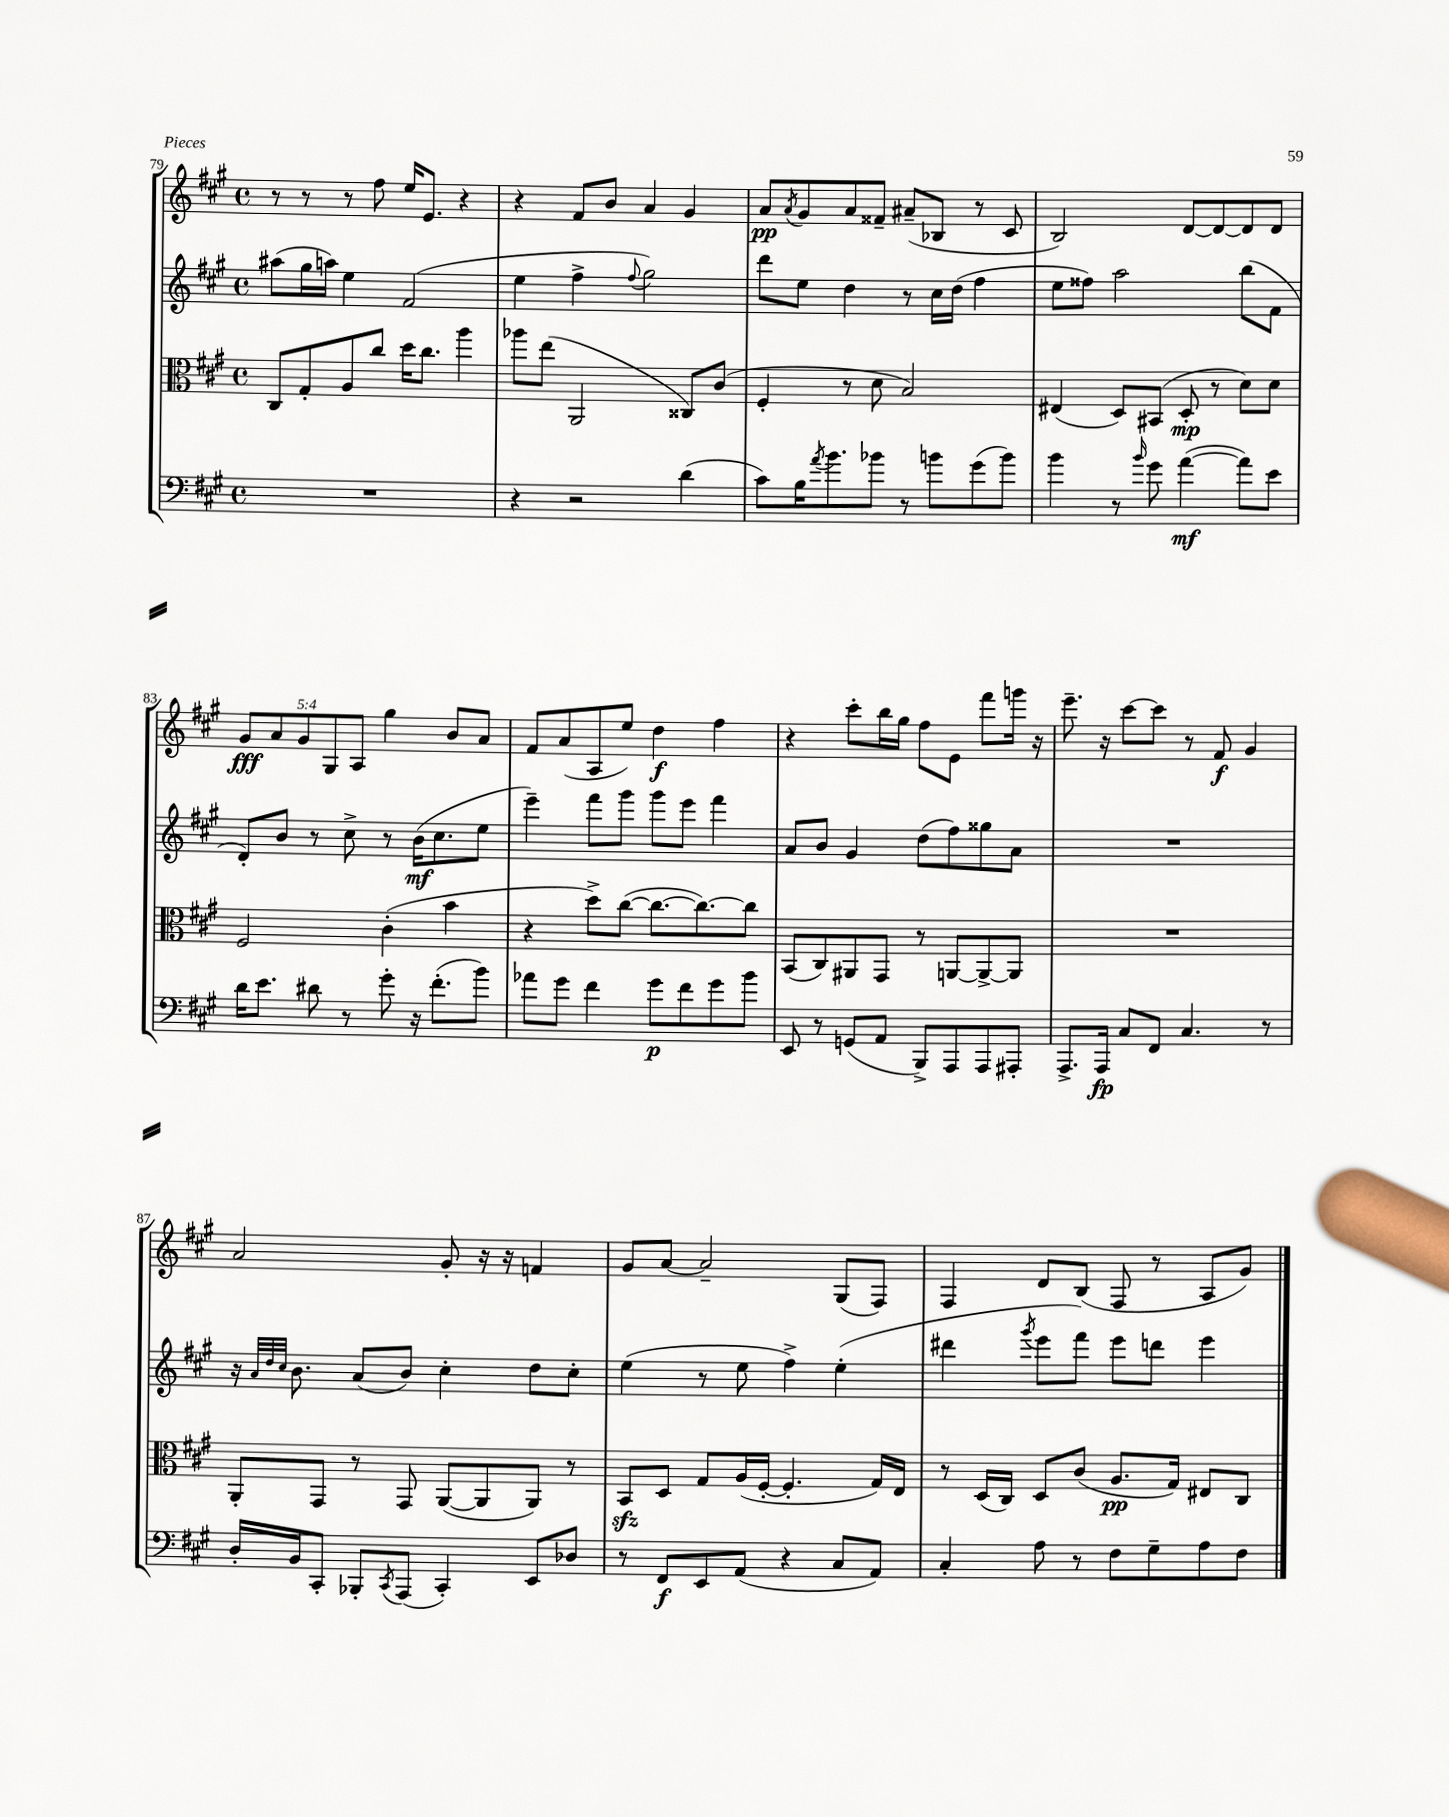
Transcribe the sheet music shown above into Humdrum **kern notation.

**kern	**dynam	**kern	**dynam	**kern	**dynam	**kern	**dynam
*part4	*part4	*part3	*part3	*part2	*part2	*part1	*part1
*staff4	*staff4	*staff3	*staff3	*staff2	*staff2	*staff1	*staff1
*clefF4	*	*clefC3	*	*clefG2	*	*clefG2	*
*k[f#c#g#]	*	*k[f#c#g#]	*	*k[f#c#g#]	*	*k[f#c#g#]	*
*M4/4	*	*M4/4	*	*M4/4	*	*M4/4	*
*met(c)	*	*met(c)	*	*met(c)	*	*met(c)	*
=79	=79	=79	=79	=79	=79	=79	=79
1r	.	8C#/L	.	(8aa#X\L	.	8r	.
.	.	8G#'/	.	16gg#\L	.	8r	.
.	.	.	.	16aan\JJ)	.	.	.
.	.	8A/	.	4ee\	.	8r	.
.	.	8cc#/J	.	.	.	8ff#\	.
.	.	16dd\KL	.	(2f#/	.	16ee/KL	.
.	.	8.cc#\J	.	.	.	8.e/J	.
.	.	4aa\	.	.	.	4r	.
=80	=80	=80	=80	=80	=80	=80	=80
4r	.	8aa-X\L	.	4ee\	.	4r	.
.	.	(8ee\J	.	.	.	.	.
2r	.	2AA/	.	4ff#^\	.	8f#/L	.
.	.	.	.	.	.	8b/J	.
.	.	.	.	8qqff#/	.	.	.
.	.	.	.	2gg#\)	.	4a/	.
(4d\	.	8C##X/L)	.	.	.	4g#/	.
.	.	(8c#/J	.	.	.	.	.
=81	=81	=81	=81	=81	=81	=81	=81
8c#\L)	.	4F#'/	.	8ddd\L	.	8a/L	pp
.	.	.	.	.	.	8qa/	.
16B\K	.	.	.	8ee\J	.	8g#/	.
8qa/	.	.	.	.	.	.	.
8.b\	.	.	.	.	.	.	.
.	.	8r	.	4dd\	.	8a/	.
8b-X\J	.	8d\	.	.	.	8f##X~/J	.
8r	.	2B/)	.	8r	.	(8a#X~/L	.
8bn\L	.	.	.	16cc#\LL	.	8B-X/J	.
.	.	.	.	(16dd\JJ	.	.	.
(8g#\	.	.	.	4ff#\	.	8r	.
8b\J)	.	.	.	.	.	8c#/	.
=82	=82	=82	=82	=82	=82	=82	=82
4b\	.	(4E#X/	.	8ee\L	.	2B/)	.
.	.	.	.	8ff##X\J)	.	.	.
8r	.	8D/L)	.	2aa\	.	.	.
16qqb/	.	.	.	.	.	.	.
8g#\	.	(8BB#X/J	.	.	.	.	.
([4a\	mf	8D'/	mp	.	.	[8d/L	.
.	.	8r	.	.	.	8d/_	.
8a\L])	.	8d\L)	.	(8bb\L	.	8d/]	.
8e\J	.	8d\J	.	8f#\J	.	8d/J	.
!!LO:LB:g=z
=83	=83	=83	=83	=83	=83	=83	=83
16d\KL	.	2F#/	.	8d'/L)	.	10g#/L	fff
8.e\J	.	.	.	.	.	.	.
.	.	.	.	.	.	10a/	.
.	.	.	.	8b/J	.	.	.
.	.	.	.	.	.	10g#/	.
8d#X\	.	.	.	8r	.	.	.
.	.	.	.	.	.	10G#/	.
8r	.	.	.	8cc#^\	.	.	.
.	.	.	.	.	.	10A/J	.
8g#'\	.	(4c#'\	.	8r	.	4gg#\	.
16r	.	.	.	(16b\KL	mf	.	.
(8.f#'\L	.	.	.	8.cc#\	.	.	.
.	.	4b\	.	.	.	8b/L	.
8b\J)	.	.	.	8ee\J	.	8a/J	.
=84	=84	=84	=84	=84	=84	=84	=84
8a-X\L	.	4r	.	4eee~\)	.	8f#/L	.
8g#\J	.	.	.	.	.	(8a/	.
4f#\	.	8dd^\L)	.	8fff#\L	.	8A/	.
.	.	([8cc#\J	.	8ggg#\J	.	8ee/J)	.
8g#\L	p	8.cc#\L_	.	8ggg#\L	.	4dd\	f
8f#\	.	.	.	8eee\J	.	.	.
.	.	8.cc#\_)	.	.	.	.	.
8g#\	.	.	.	4fff#\	.	4ff#\	.
8b\J	.	8cc#\J]	.	.	.	.	.
=85	=85	=85	=85	=85	=85	=85	=85
8EE/	.	(8BB/L	.	8a/L	.	4r	.
8r	.	8C#/)	.	8b/J	.	.	.
(8GGn/L	.	8AA#X/	.	4g#/	.	8ccc#'\L	.
8AA/J	.	8GG#/J	.	.	.	16bb\L	.
.	.	.	.	.	.	16gg#\JJ	.
8BBB^/L)	.	8r	.	(8dd\L	.	8ff#\L	.
8AAA/	.	[8AAn/L	.	8ff#\)	.	8e\J	.
8AAA/	.	8AA^/_	.	8gg##X\	.	8fff#\L	.
8AAA#X'/J	.	8AA/J]	.	8a\J	.	16gggn\Jk	.
.	.	.	.	.	.	16r	.
=86	=86	=86	=86	=86	=86	=86	=86
8.AAA^/L	.	1r	.	1r	.	8.eee~\	.
16AAA/Jk	fp	.	.	.	.	16r	.
8C#/L	.	.	.	.	.	[8ccc#\L	.
8FF#/J	.	.	.	.	.	8ccc#\J]	.
4.C#/	.	.	.	.	.	8r	.
.	.	.	.	.	.	8f#/	f
.	.	.	.	.	.	4g#/	.
8r	.	.	.	.	.	.	.
!!LO:LB:g=z
=87	=87	=87	=87	=87	=87	=87	=87
16D'/LL	.	8AA'/L	.	16r	.	2a/	.
.	.	.	.	32qqa/LLL	.	.	.
.	.	.	.	32qqdd/	.	.	.
.	.	.	.	32qqcc#/JJJ	.	.	.
16BB/J	.	.	.	8.b\	.	.	.
8CC#'/J	.	8GG#/J	.	.	.	.	.
8BBB-X'/L	.	8r	.	(8a/L	.	.	.
8qCC#/	.	.	.	.	.	.	.
(8AAA/J	.	8GG#/	.	8b/J)	.	.	.
4CC#'/)	.	([8AA/L	.	4cc#'\	.	8g#'/	.
.	.	8AA/]	.	.	.	16r	.
.	.	.	.	.	.	16r	.
8EE/L	.	8AA/J)	.	8dd\L	.	4fn/	.
8D-X/J	.	8r	.	8cc#'\J	.	.	.
=88	=88	=88	=88	=88	=88	=88	=88
8r	.	8BBzz/L	.	(4ee\	.	8g#/L	.
8FF#/L	f	8D/J	.	.	.	[8a/J	.
8EE/	.	8G#/L	.	8r	.	2a~/]	.
(8AA/J	.	(16A/L	.	8ee\	.	.	.
.	.	[16F#'/JJ	.	.	.	.	.
4r	.	4.F#'/]	.	4ff#^\)	.	.	.
8C#/L	.	.	.	(4ee'\	.	(8G#/L	.
8AA/J)	.	16G#/LL)	.	.	.	8F#/J)	.
.	.	16E/JJ	.	.	.	.	.
=89	=89	=89	=89	=89	=89	=89	=89
4C#'/	.	8r	.	4ddd#X\	.	4F#/	.
.	.	(16D/LL	.	.	.	.	.
.	.	16C#/JJ)	.	.	.	.	.
.	.	.	.	8qggg#/	.	.	.
8A\	.	8D/L	.	8eee\L	.	8d/L	.
8r	.	(8c#/J	.	8fff#\J)	.	(8B/J	.
8F#\L	.	8.A/L	pp	8eee\L	.	8F#/	.
8G#~\	.	.	.	8dddn\J	.	8r	.
.	.	16G#/Jk)	.	.	.	.	.
8A\	.	8E#X/L	.	4eee\	.	8A/L	.
8F#\J	.	8C#/J	.	.	.	8g#/J)	.
==	==	==	==	==	==	==	==
*-	*-	*-	*-	*-	*-	*-	*-
